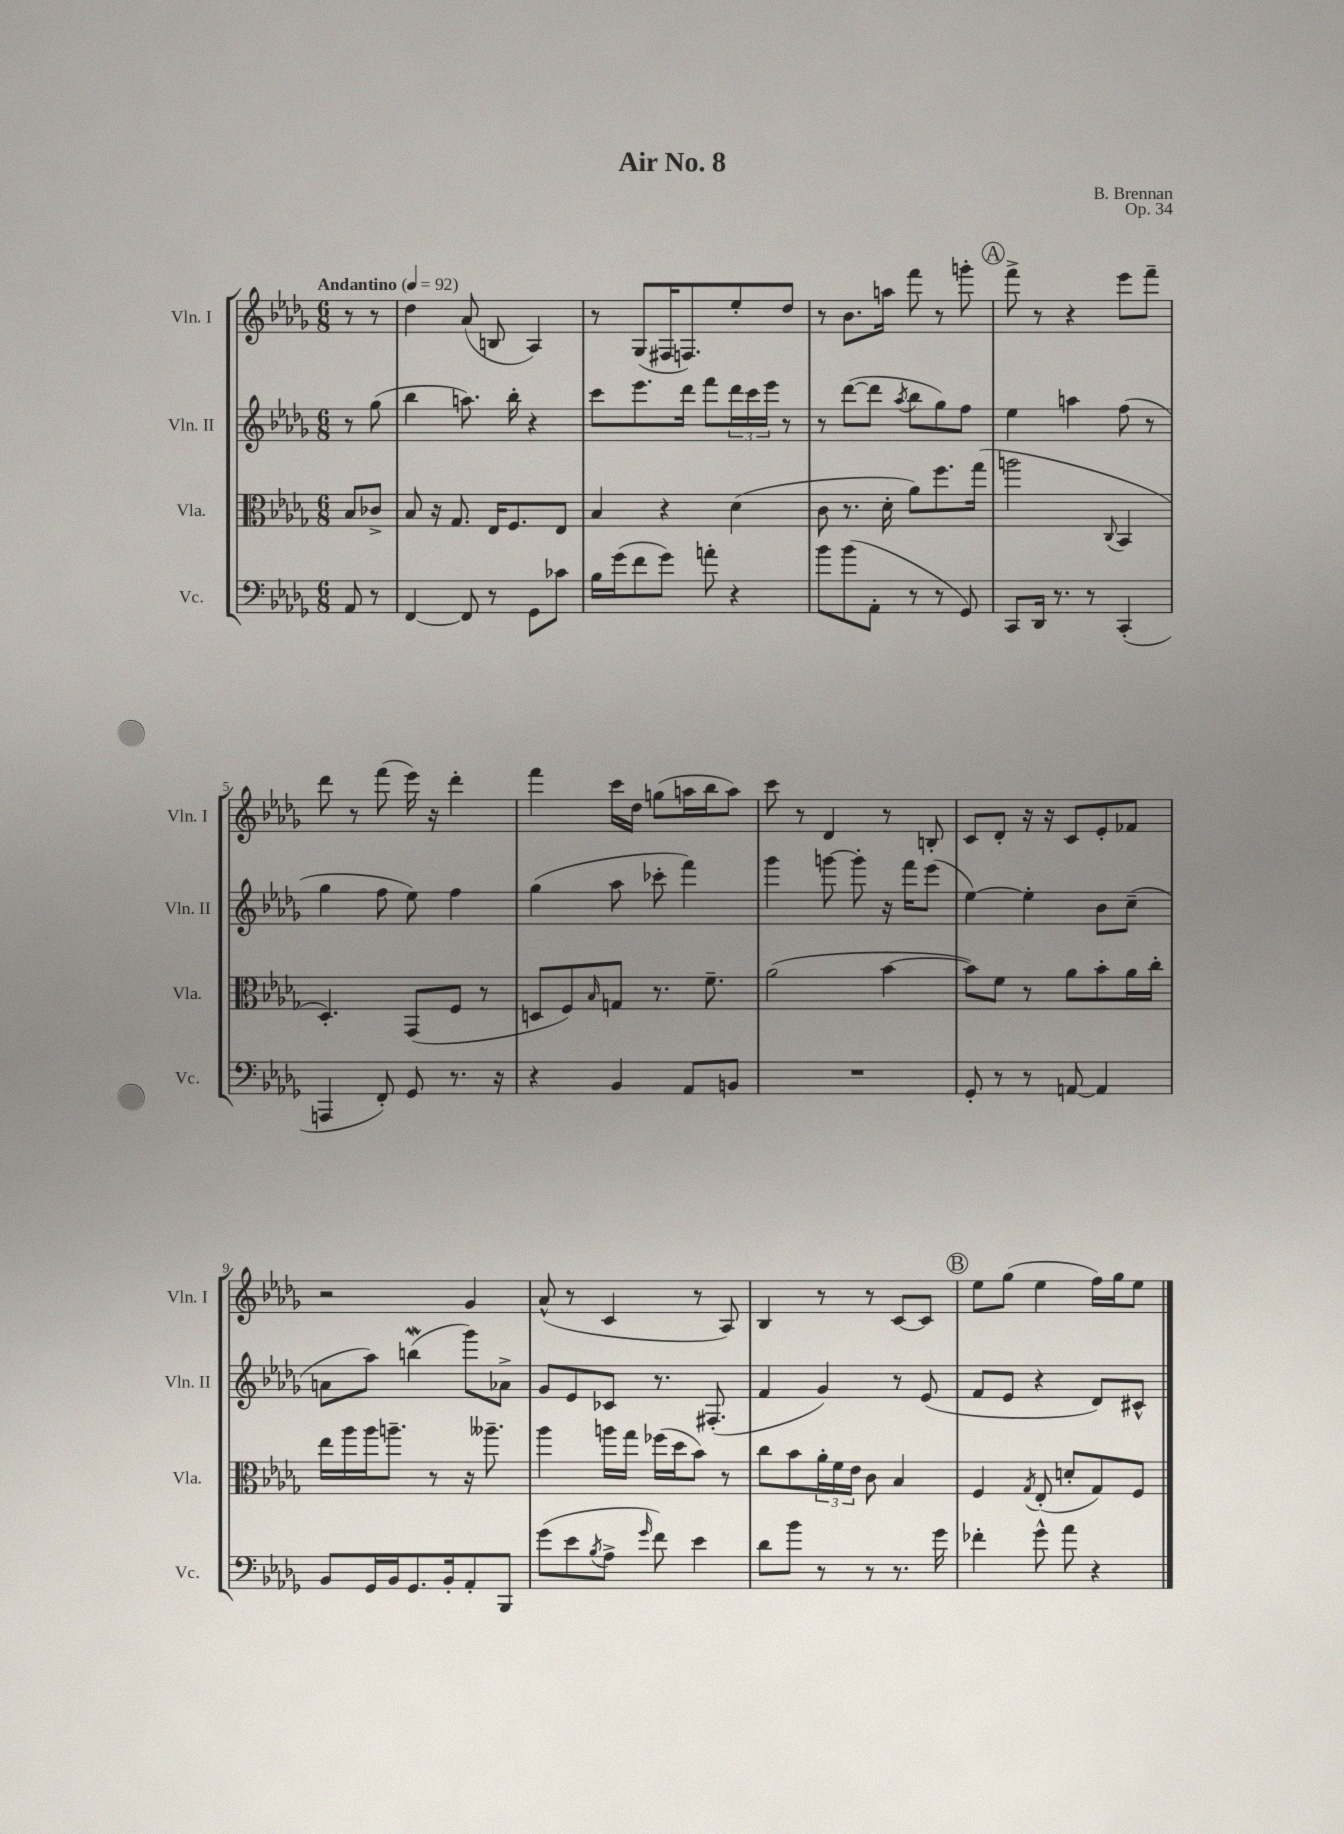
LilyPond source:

\header { title = "Air No. 8" composer = "B. Brennan" opus = "Op. 34" }
<<
\new StaffGroup <<
\new Staff = "s0" \with { instrumentName = "Vln. I" shortInstrumentName = "Vln. I" } {
    \clef treble \key des \major \numericTimeSignature \time 6/8 \partial 4 \tempo "Andantino" 4 = 92
    r8 r8 |
    des''4 aes'8( b8 aes4) |
    r8 ges8( fis16 f8.) ees''8-. des''8 |
    r8 bes'8. a''16 f'''8 r8 g'''8-. |
    \mark \markup { \circle "A" } f'''8-> r8 r4 ees'''8 f'''8-- |
    des'''8 r8 f'''8( ees'''16) r16 des'''4-. |
    f'''4 c'''16 des''16 g''8( a''16 bes''16 a''8) |
    c'''8 r8 des'4 r8 b8-. |
    c'8 des'8-. r16 r16 c'8 ees'8-. fes'8 |
    r2 ges'4 |
    aes'8-^( r8 c'4 r8 aes8) |
    bes4 r8 r8 c'8~ c'8 |
    \mark \markup { \circle "B" } ees''8 ges''8( ees''4 f''16) ges''16 ees''8 \bar "|." |
}
\new Staff = "s1" \with { instrumentName = "Vln. II" shortInstrumentName = "Vln. II" } {
    \clef treble \key des \major \numericTimeSignature \time 6/8 \partial 4
    r8 ges''8( |
    bes''4 a''8.) bes''16-. r4 |
    c'''8 ees'''8. des'''16 f'''8 \tuplet 3/2 { des'''16 c'''16 ees'''16 } r8 |
    r8 des'''8~( des'''8 \acciaccatura { aes''8 } bes''8 ges''8) f''8 |
    \mark \markup { \circle "A" } ees''4 a''4 f''8( r8 |
    ges''4 f''8 ees''8) f''4 |
    ges''4( aes''8 ces'''8-. f'''4) |
    ges'''4 g'''8~ g'''8-. r16 f'''16 ees'''8( |
    ees''4~) ees''4-. bes'8 c''8--( |
    a'8 aes''8) b''4\mordent( ges'''8) aes'8-> |
    ges'8 ees'8 ces'8 r8. fis8.-.( |
    f'4 ges'4) r8 ees'8( |
    \mark \markup { \circle "B" } f'8 ees'8 r4 des'8) cis'8-^ \bar "|." |
}
\new Staff = "s2" \with { instrumentName = "Vla." shortInstrumentName = "Vla." } {
    \clef alto \key des \major \numericTimeSignature \time 6/8 \partial 4
    bes8 ces'8-> |
    bes8 r16 ges8. ees16 f8. ees8 |
    bes4 r4 des'4( |
    c'8 r8. des'16-. aes'8) f''8. ges''16( |
    \mark \markup { \circle "A" } a''2 \appoggiatura { c8 } bes,4 |
    des4.-.) ges,8( f8 r8 |
    d8 f8) \grace { bes16 } g8 r8. f'8.-- |
    aes'2( bes'4~ |
    bes'8) f'8 r8 aes'8 bes'8-. aes'16 c''16-. |
    ees''16 aes''16 aes''16 a''8.-- r8 r16 aeses''8.-- |
    aes''4 a''16 ges''16 fes''16( des''16 bes'8) r8 |
    c''8 bes'8 \tuplet 3/2 { aes'16-. f'16 ees'16 } c'8 bes4 |
    \mark \markup { \circle "B" } f4 \acciaccatura { ges8 } ees8-.( d'8-. ges8) f8 \bar "|." |
}
\new Staff = "s3" \with { instrumentName = "Vc." shortInstrumentName = "Vc." } {
    \clef bass \key des \major \numericTimeSignature \time 6/8 \partial 4
    aes,8 r8 |
    f,4~ f,8 r8 ges,8 ces'8 |
    bes16 ges'16( f'8 ges'8) a'8-. r4 |
    bes'8 bes'8( aes,8-. r8 r8 ges,8) |
    \mark \markup { \circle "A" } c,8 des,16 r8. r8 c,4-.( |
    a,,4 f,8-.) ges,8 r8. r16 |
    r4 bes,4 aes,8 b,8 |
    R2. |
    ges,8-. r8 r8 a,8~ a,4 |
    bes,8 ges,16 bes,16 ges,8. bes,16-. aes,8-. bes,,8 |
    ges'8( ees'8 \acciaccatura { bes8 } aes8-> \grace { ges'16 } f'8) ees'4 |
    des'8 bes'8 r8 r8 r8. ges'16 |
    \mark \markup { \circle "B" } fes'4-. ges'8-^ aes'8 r4 \bar "|." |
}
>>
>>
